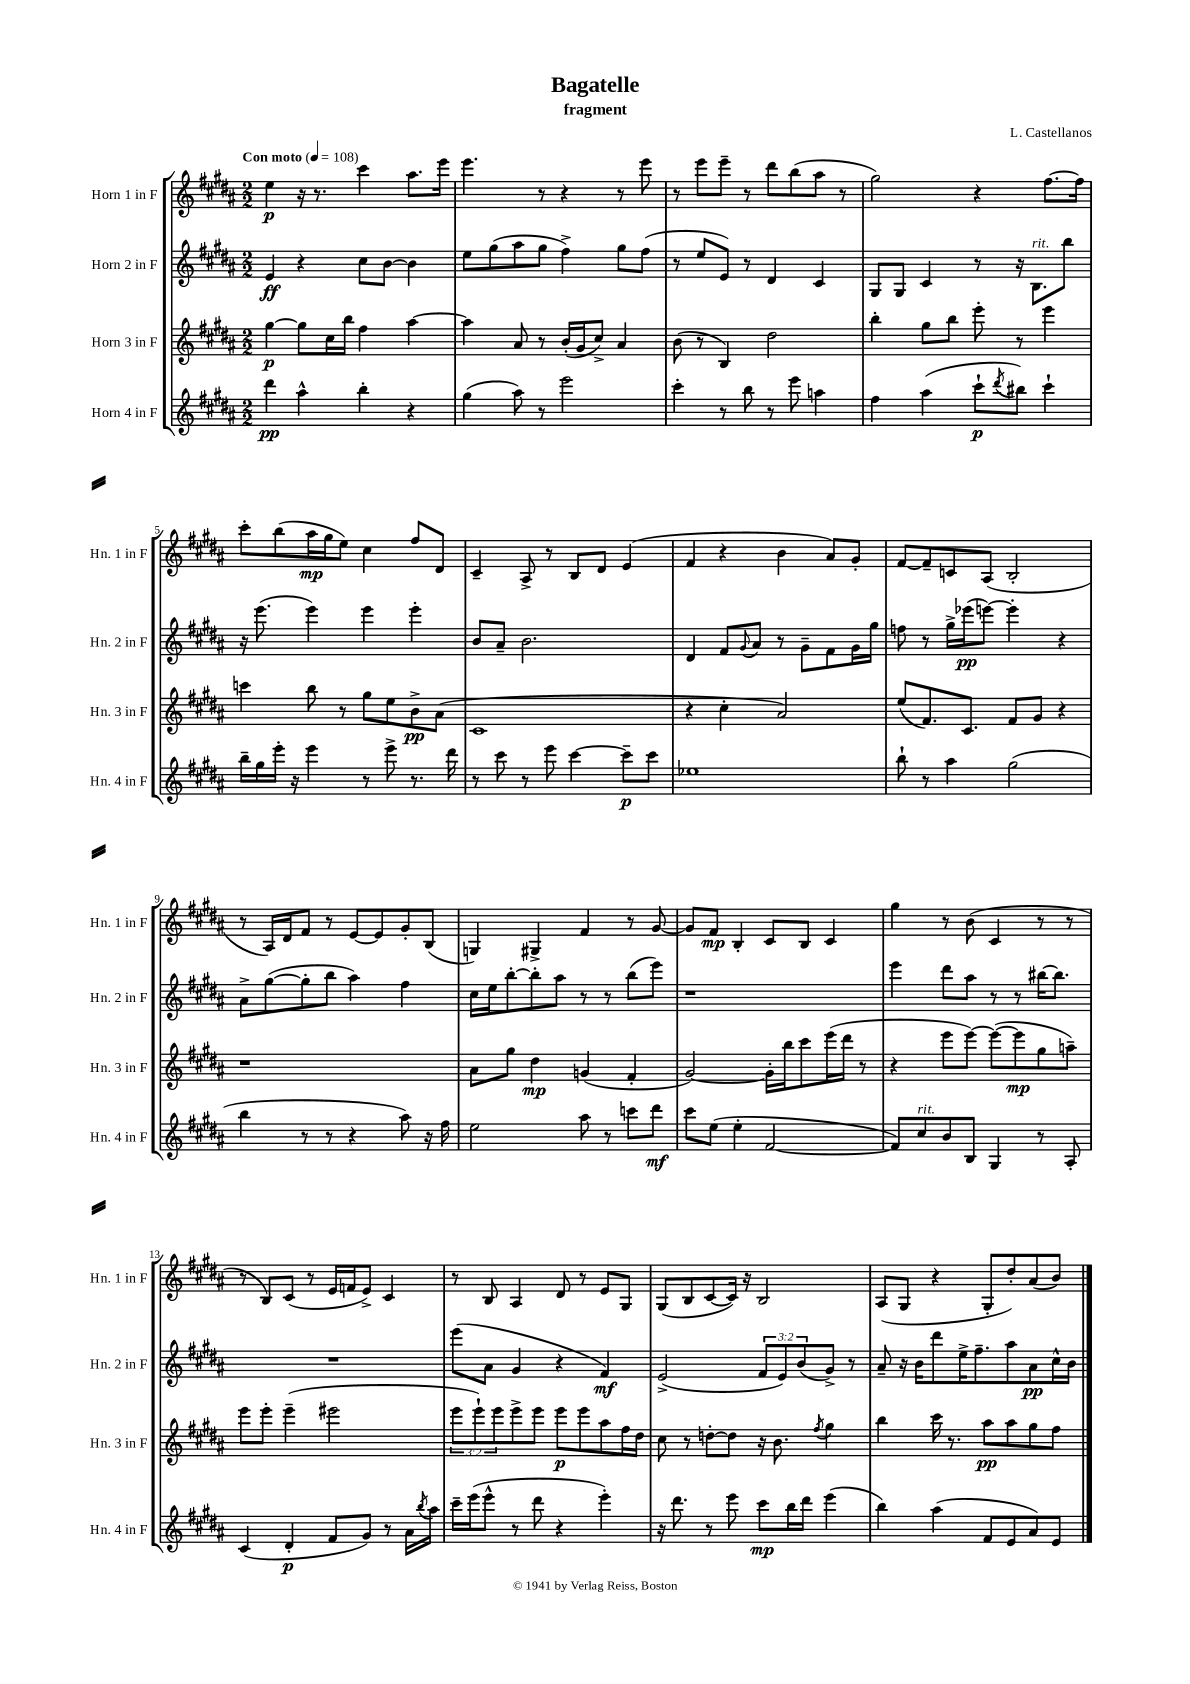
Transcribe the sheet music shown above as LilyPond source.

\header { title = "Bagatelle" composer = "L. Castellanos" subtitle = "fragment" }
<<
\new StaffGroup <<
\new Staff = "s0" \with { instrumentName = "Horn 1 in F" shortInstrumentName = "Hn. 1 in F" } {
    \clef treble \key b \major \numericTimeSignature \time 2/2 \tempo "Con moto" 4 = 108
    e''4\p r16 r8. cis'''4 ais''8. e'''16 |
    e'''4. r8 r4 r8 e'''8 |
    r8 e'''8 e'''8-- r8 dis'''8 b''8( ais''8 r8 |
    gis''2) r4 fis''8.~ fis''16 |
    cis'''8-. b''8( ais''16\mp gis''16 e''8) cis''4 fis''8 dis'8 |
    cis'4-- ais8-> r8 b8 dis'8 e'4( |
    fis'4 r4 b'4 ais'8) gis'8-. |
    fis'8~ fis'8-- c'8 ais8( b2-. |
    r8 ais16) dis'16 fis'8 r8 e'8~ e'8 gis'8-. b8( |
    g4) gis4-> fis'4 r8 gis'8~ |
    gis'8 fis'8\mp b4-. cis'8 b8 cis'4 |
    gis''4 r8 b'8( cis'4 r8 r8 |
    r8 b8) cis'8( r8 e'16 f'16 e'8->) cis'4 |
    r8 b8 ais4 dis'8 r8 e'8 gis8 |
    gis8( b8 cis'8~ cis'16) r16 b2 |
    ais8( gis8 r4 gis8-. dis''8-.) ais'8( b'8) \bar "|." |
}
\new Staff = "s1" \with { instrumentName = "Horn 2 in F" shortInstrumentName = "Hn. 2 in F" } {
    \clef treble \key b \major \numericTimeSignature \time 2/2 \override Staff.TupletNumber.text = #tuplet-number::calc-fraction-text
    e'4\ff r4 cis''8 b'8~ b'4 |
    e''8 gis''8( ais''8 gis''8 fis''4->) gis''8 fis''8( |
    r8 e''8 e'8) r8 dis'4 cis'4 |
    gis8 gis8 cis'4 r8 r16 b8.^\markup { \italic "rit." } b''8 |
    r16 e'''8.( e'''4) e'''4 e'''4-. |
    b'8 ais'8-- b'2. |
    dis'4 fis'8 \appoggiatura { gis'8 } ais'8 r8 gis'8-- fis'8 gis'16 gis''16 |
    f''8 r8 gis''16-> ees'''16\pp( e'''8~) e'''4-. r4 |
    ais'8-> gis''8~( gis''8-. b''8 ais''4) fis''4 |
    cis''16 e''16 b''8~-. b''8-. ais''8 r8 r8 b''8( e'''8) |
    r1 |
    e'''4 dis'''8 ais''8 r8 r8 bis''16~ bis''8. |
    R1 |
    e'''8( ais'8 gis'4 r4 fis'4\mf) |
    e'2->( \tuplet 3/2 { fis'8 e'8) b'8( } gis'8->) r8 |
    ais'8-- r16 b'16 dis'''8 e''16-> fis''8.-- ais''8 ais'8\pp cis''16-^ b'16 \bar "|." |
}
\new Staff = "s2" \with { instrumentName = "Horn 3 in F" shortInstrumentName = "Hn. 3 in F" } {
    \clef treble \key b \major \numericTimeSignature \time 2/2 \override Staff.TupletNumber.text = #tuplet-number::calc-fraction-text
    gis''4~\p gis''8 cis''16 b''16 fis''4 ais''4~ |
    ais''4 ais'8 r8 b'16-.( gis'16 cis''8->) ais'4 |
    b'8( r8 b4) dis''2 |
    b''4-. gis''8 b''8 e'''8-. r8 e'''4 |
    c'''4 b''8 r8 gis''8 e''8 b'8->\pp ais'8( |
    cis'1 |
    r4 cis''4-. ais'2) |
    e''8( fis'8.) cis'8. fis'8 gis'8 r4 |
    r1 |
    ais'8 gis''8 dis''4\mp g'4( fis'4-. |
    gis'2~) gis'16-. b''16 cis'''8 e'''16( dis'''16 r8 |
    r4 e'''8 e'''8~) e'''8~( e'''8\mp gis''8 a''8--) |
    e'''8 e'''8-. e'''4--( eis'''2 |
    \tuplet 3/2 { e'''8 e'''8-!) e'''8 } e'''8-> e'''8 e'''8\p e'''8 ais''8 fis''16 dis''16 |
    cis''8 r8 d''8~-. d''8 r16 b'8. \acciaccatura { fis''8 } gis''4 |
    b''4 cis'''16 r8. ais''8\pp ais''8 gis''8 fis''8 \bar "|." |
}
\new Staff = "s3" \with { instrumentName = "Horn 4 in F" shortInstrumentName = "Hn. 4 in F" } {
    \clef treble \key b \major \numericTimeSignature \time 2/2
    dis'''4\pp ais''4-^ b''4-. r4 |
    gis''4( ais''8) r8 e'''2 |
    cis'''4-. r8 b''8 r8 e'''8 a''4 |
    fis''4 ais''4( cis'''8-!\p \acciaccatura { dis'''8 } bis''8) cis'''4-! |
    b''16-- gis''16 e'''16-. r16 e'''4 r8 e'''8-> r8. dis'''16 |
    r8 cis'''8 r8 e'''8 cis'''4~ cis'''8--\p cis'''8 |
    ees''1 |
    b''8-! r8 ais''4 gis''2( |
    b''4 r8 r8 r4 ais''8) r16 fis''16 |
    e''2 ais''8 r8 c'''8 dis'''8\mf |
    cis'''8 e''8( e''4-. fis'2~ |
    fis'8) cis''8^\markup { \italic "rit." } b'8 b8 gis4 r8 ais8-. |
    cis'4( dis'4-.\p fis'8 gis'8) r8 ais'16 \acciaccatura { b''8 } ais''16 |
    cis'''16-- e'''16( e'''8-^ r8 dis'''8 r4 e'''4-.) |
    r16 dis'''8. r8 e'''8 cis'''8\mp b''16 dis'''16 e'''4( |
    b''4) ais''4( fis'8 e'8 ais'8) e'8 \bar "|." |
}
>>
>>
